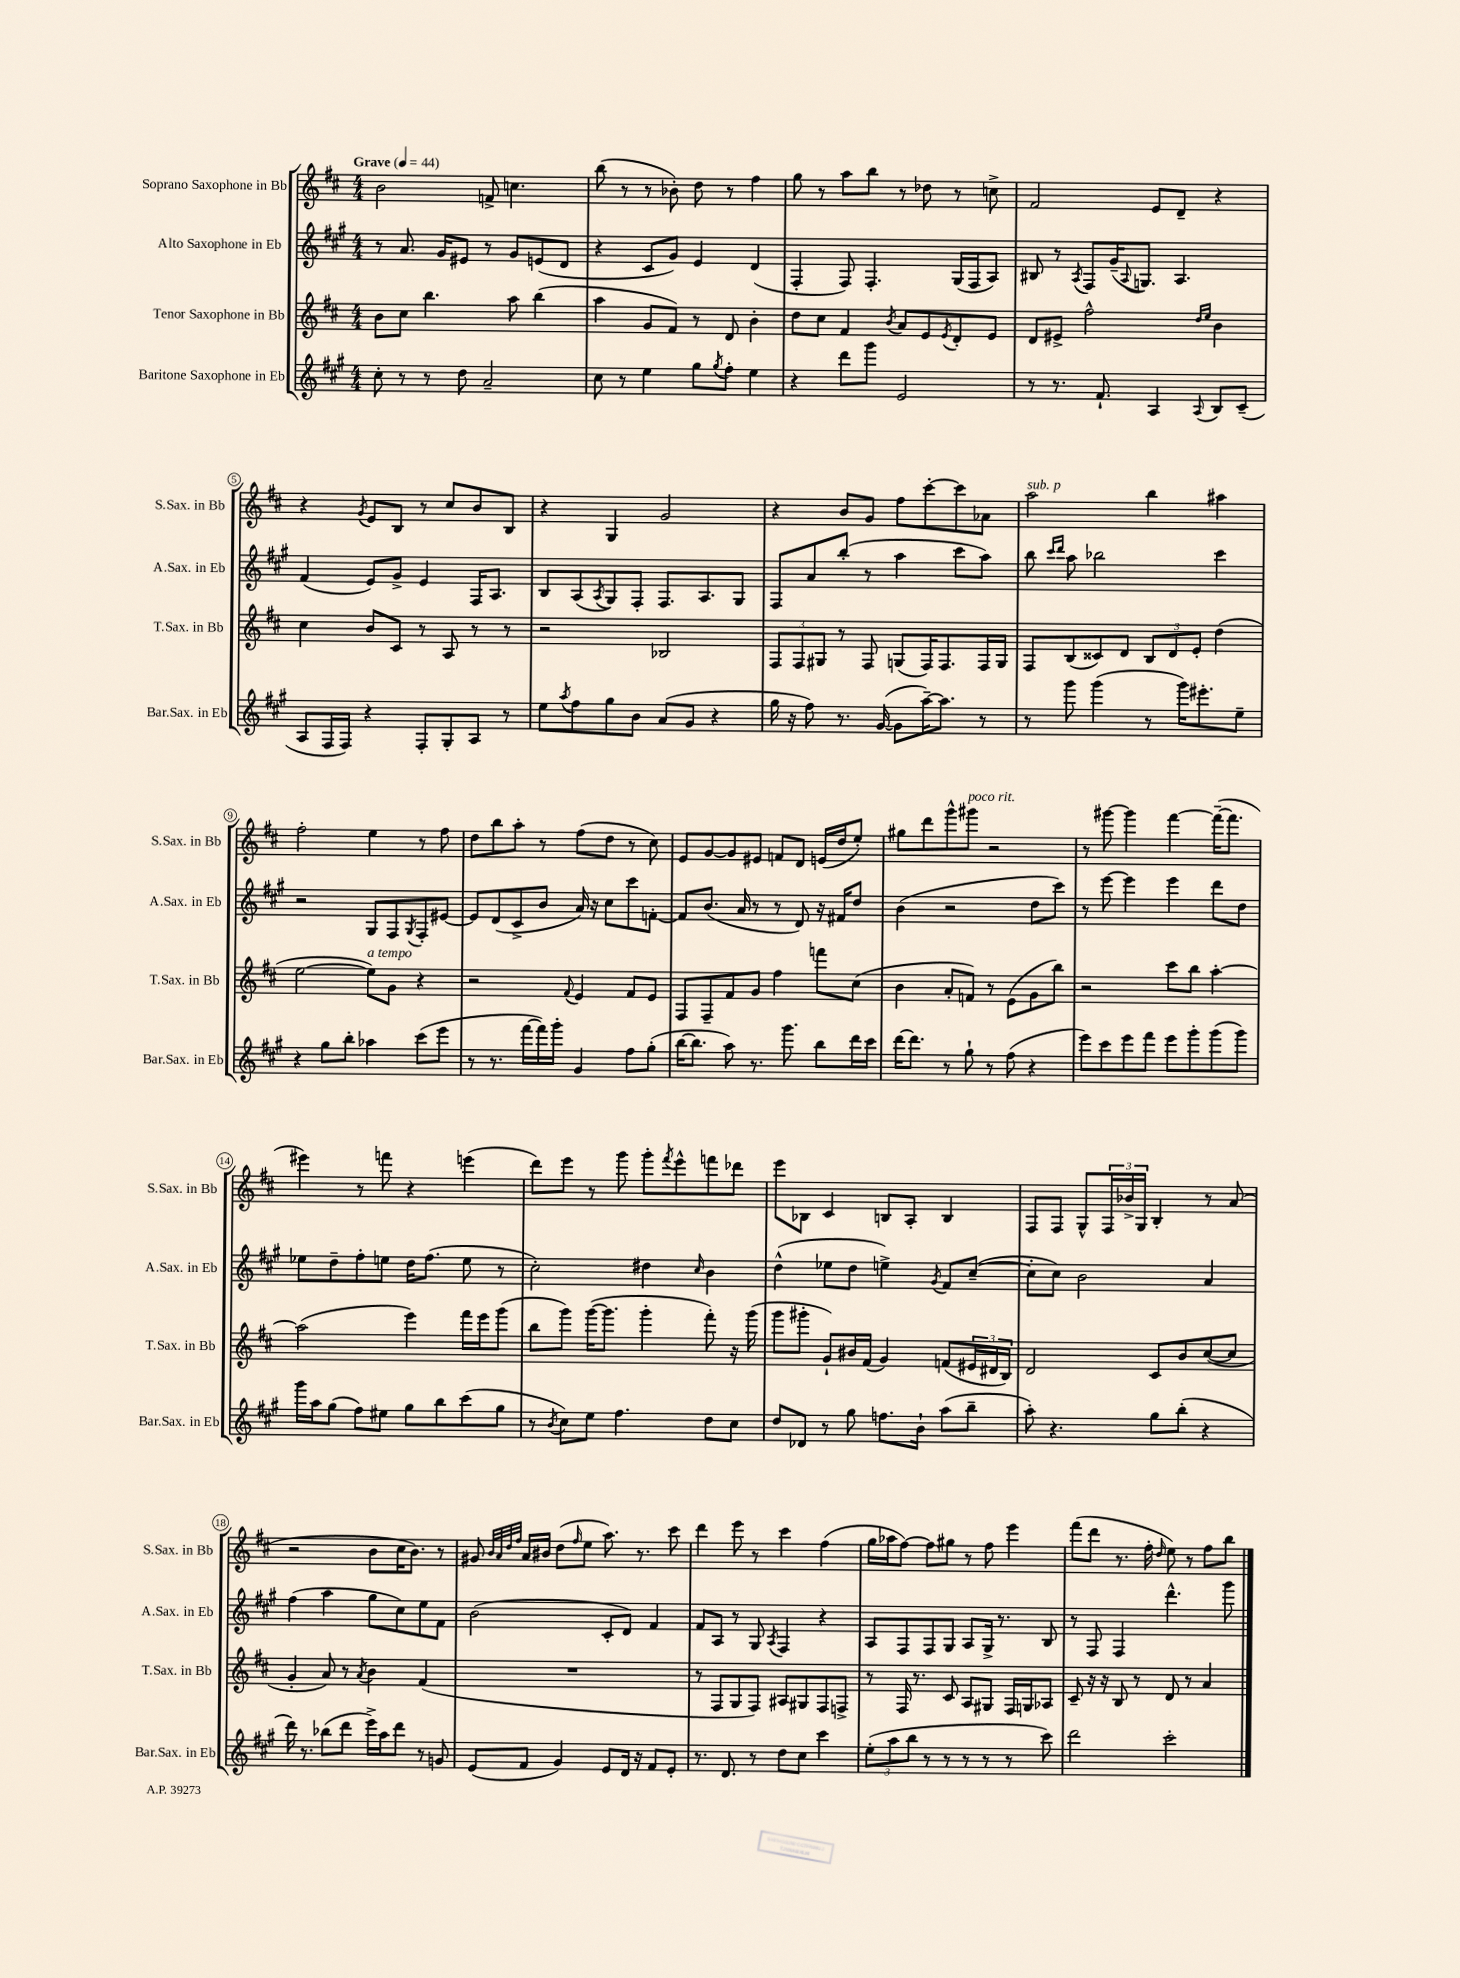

**kern	**kern	**kern	**kern
*staff4	*staff3	*staff2	*staff1
*clefG2	*clefG2	*clefG2	*clefG2
*k[f#c#g#]	*k[f#c#]	*k[f#c#g#]	*k[f#c#]
*M4/4	*M4/4	*M4/4	*M4/4
*MM44	*MM44	*MM44	*MM44
8cc#'	8b	8r	2b
8r	8cc#	8.a	.
8r	4.bb	.	.
.	.	16g#	.
8dd	.	8e#	.
2a~	.	8r	8f^
.	8aa	8g#	4.cc
.	(4bb	(8e	.
.	.	8d	.
=	=	=	=
8cc#	4aa	4r	(8bb
8r	.	.	8r
4ee	8g	8c#	8r
.	8f#)	8g#)	8b-')
8gg#	8r	4e	8dd
8qgg#	.	.	.
8ff#'	8d	.	8r
4ee	4b'	(4d	4ff#
=	=	=	=
4r	8dd	4F#'	8gg
.	8cc#	.	8r
8ddd	4f#	8F#)	8aa
8ggg#	.	4.F#'	8bb
.	8qb	.	.
2e	8a	.	8r
.	8e	.	8dd-
.	8qe	.	.
.	8d'	(16G#	8r
.	.	16F#	.
.	8e	8A)	8cc^
=	=	=	=
8r	8d	8B#	2f#
8.r	8e#^	8r	.
.	.	8qA	.
.	2ff#^^	8F#	.
8.f#`	.	.	.
.	.	(16g#~	.
.	.	8qqA	.
.	.	8.G)	.
4A	.	.	8e
.	.	4.A	8d~
.	16qqdd	.	.
8qqA	16qqee	.	.
8B	4b	.	4r
(8c#~	.	.	.
=	=	=	=
8A	4cc#	(4f#	4r
16F#	.	.	.
16F#)	.	.	.
.	.	.	8qg
4r	8b	8e)	8e
.	8c#	8g#^	8B
8F#'	8r	4e	8r
8G#'	8A	.	8cc#
8A	8r	16F#	8b
.	.	8.A	.
8r	8r	.	8B
=	=	=	=
8ee	2r	8B	4r
8qaa	.	.	.
8ff#	.	(8A	.
.	.	8qA	.
8gg#	.	8G#)	4G
8b	.	8F#'	.
(8a	2B-	8.F#	2g
8g#	.	.	.
.	.	8.A	.
4r	.	.	.
.	.	8G#	.
=	=	=	=
16gg#	12F#	8F#	4r
16r	.	.	.
.	12F#	.	.
8ff#)	.	8a	.
.	12G#	.	.
8.r	8r	(8bb'	8b
.	8F#	8r	8g
([16g#	.	.	.
8g#]	(8G	4aa	8ff#
[16aa~)	16F#)	.	[8ccc#'
8.aa]	8.F#	.	.
.	.	8ccc#	8ccc#]
8r	16F#	8aa)	8a-
.	16G	.	.
=	=	=	=
8r	8F#	8bb	2aa
.	.	16qqccc#	.
.	.	16qqddd	.
8ggg#	(8B	8aa	.
(4ggg#	8c##)	2bb-	.
.	8d	.	.
8r	12B	.	4bb
.	12d	.	.
16ggg#)	.	.	.
.	12e'	.	.
8.eee#'	.	.	.
.	(4dd	4ccc#	4aa#
8ee~	.	.	.
=	=	=	=
4r	[2ee	2r	2ff#'
8gg#	.	.	.
8bb'	.	.	.
4aa-	8ee])	8G#	4ee
.	8g	8F#	.
.	.	8qG#	.
(8ccc#	4r	8F#'	8r
8eee	.	[8e#	8ff#
=	=	=	=
8r	2r	8e#]	8dd
8.r	.	(8d	8bb
.	.	8c#^	8aa'
[16fff#	.	.	.
16fff#])	.	8b	8r
16ggg#'	.	.	.
.	8qqf#	.	.
4g#	4e	16a)	(8ff#
.	.	16r	.
.	.	8cc#	8dd
8ff#	8f#	8ccc#	8r
(8gg#'	8e	[8f'	8cc#)
=	=	=	=
[16bb	8F#	8f]	8e
8.bb]	.	.	.
.	8F#~	(8.b	[8g
8aa)	8f#	.	8g]
.	.	16a	.
8.r	8g	8r	8e#
.	4ff#	8r	8f
8.ggg#	.	.	.
.	.	8d)	8d
8bb	8fff	16r	(16e
.	.	16f#	16dd
16ddd	(8cc#	8dd	8ee')
16ccc#	.	.	.
=	=	=	=
[16ddd	4b	(4b	8gg#
8.ddd]	.	.	.
.	.	.	8ddd
8r	8a'	2r	8ggg^^
8gg#`	8f)	.	8ggg#
8r	8r	.	2r
(8ff#	(8e	.	.
4r	8g	8dd	.
.	8bb)	8ccc#)	.
=	=	=	=
8eee)	2r	8r	8r
8ccc#	.	[8eee	[8ggg#
8eee	.	4eee]	4ggg#]
8fff#	.	.	.
8eee	8ccc#	4eee	[4fff#
8ggg#'	8bb	.	.
(8ggg#	[4aa'	8ddd	(16fff#~_
.	.	.	8.fff#]
8ggg#)	.	8dd	.
=	=	=	=
16ggg#	(2aa]	8ee-	4eee#)
16aa	.	.	.
(8gg#	.	8dd~	.
8ff#)	.	8ff#'	8r
8ee#	.	8ee	8fff
8gg#	4eee)	16dd	4r
.	.	(8.ff#	.
8bb	.	.	.
(8ccc#	16fff#	8ee	(4eee
.	16eee	.	.
8gg#	(8ggg	8r	.
=	=	=	=
8r	8bb	2cc#')	8ddd)
8qb	.	.	.
8cc#)	8ggg)	.	8eee
8ee	([16ggg	.	8r
.	8.ggg]	.	.
4.ff#	.	.	8ggg
.	4ggg'	4dd#	8ggg'
.	.	.	8qfff#
.	.	.	8eee^^
.	.	16qqcc#	.
8dd	8fff#')	4b	8fff
8cc#	16r	.	8ddd-
.	(16ggg	.	.
=	=	=	=
8dd	8ggg	(4dd^^	8eee
8d-	8ggg#'	.	8B-
8r	8g`)	8ee-	4c#
8gg#	16b#	8dd	.
.	(16f#	.	.
8.ff	4g)	4ee^)	8B
.	.	.	8A'
16b`	.	.	.
.	.	8qg#	.
(8aa	(8f	8f#	4B
8bb~	24e#	([8cc#~	.
.	24d#	.	.
.	24B)	.	.
=	=	=	=
8aa')	2d	8cc#']	8F#
4.r	.	8cc#)	8F#
.	.	2b	8G^^
.	.	.	24F#
.	.	.	24b-^
.	.	.	24G
8gg#	8c#	.	4B'
(8bb'	8b	.	.
4r	([8cc#	4a	8r
.	8cc#]	.	(8a
=	=	=	=
16ddd)	4g'	(4ff#	2r
8.r	.	.	.
(8bb-	8a)	4aa	.
8ddd	8r	.	.
.	8qa	.	.
16eee^)	4b	8gg#	8b
16aa	.	.	.
8ddd	.	8cc#)	16cc#
.	.	.	8.b)
8r	(4f#	8ee	.
8g	.	8f#	8r
=	=	=	=
(8e	1r	(2b	8g#
.	.	.	32qqb
.	.	.	32qqa
.	.	.	32qqdd
.	.	.	32qqff#
8f#	.	.	16a
.	.	.	16b#
4g#)	.	.	(8dd
.	.	.	16qqff#
.	.	.	8ee
8e	.	8c#'	8.aa)
16d	.	8d)	.
16r	.	.	8.r
8f#	.	4f#	.
8e'	.	.	8ccc#
=	=	=	=
8.r	8r	8f#	4ddd
.	8F#	8A	.
8.d	.	.	.
.	8G	8r	8eee
8r	8F#)	8G#	8r
.	.	8qA	.
8dd	8A#	4F#	4ccc#
8cc#	8G#	.	.
4ccc#	8F#	4r	(4ff#
.	8F^	.	.
=	=	=	=
(12ee'	8r	8A	16gg
.	.	.	16aa-
12aa	.	.	.
.	16F#	8F#	[8ff#)
12bb	.	.	.
.	8.r	.	.
8r	.	8F#	8ff#]
8r	8c#	8G#	8gg#
8r	8A	8A	8r
8r	8G#	16G#^	8ff#
.	.	8.r	.
8r	16F#	.	4eee
.	16G	.	.
8ccc#)	8A-	8B	.
=	=	=	=
2ddd	8c#~	8r	(8fff#
.	16r	8F#	8ddd
.	16r	.	.
.	8B	4F#	8.r
.	8r	.	.
.	.	.	16ff#'
.	.	.	16qqdd
2ccc#'	8d	4.ddd^^	8ee)
.	8r	.	8r
.	4a	.	8ff#
.	.	8ggg#	8bb
==	==	==	==
*-	*-	*-	*-
